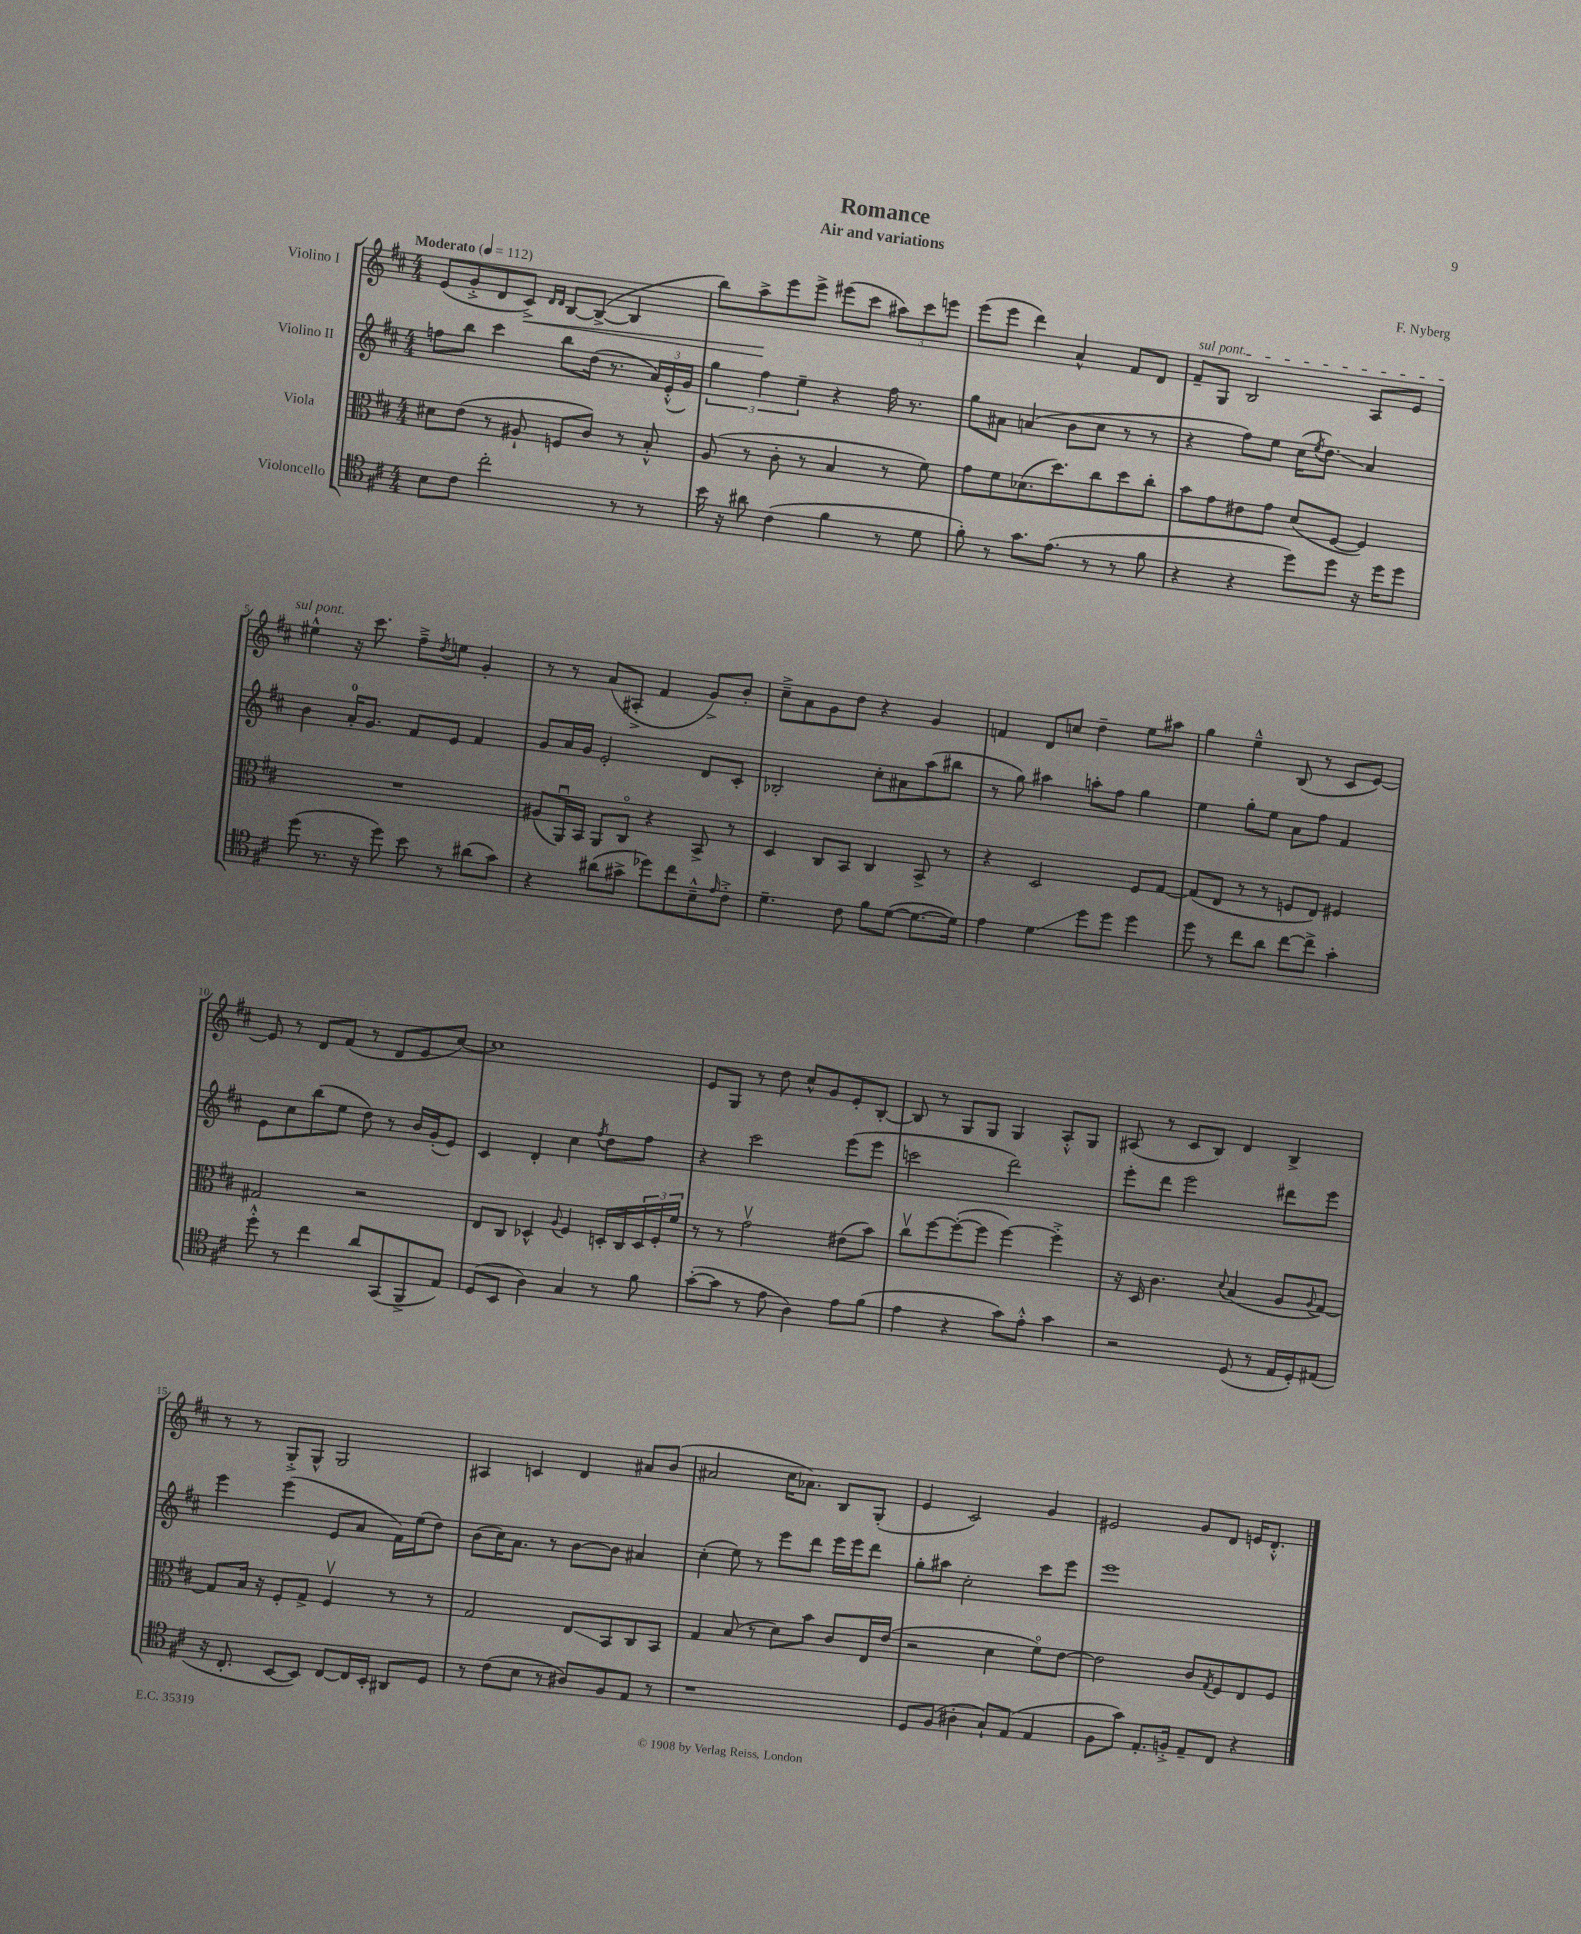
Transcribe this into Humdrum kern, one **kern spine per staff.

**kern	**kern	**kern	**kern
*staff4	*staff3	*staff2	*staff1
*clefC4	*clefC3	*clefG2	*clefG2
*k[f#c#]	*k[f#c#]	*k[f#c#]	*k[f#c#]
*M4/4	*M4/4	*M4/4	*M4/4
*MM112	*MM112	*MM112	*MM112
8B	8d#	8ff	(8e
8c#	(8e	8bb	8g'^
2cc#'	8r	4ccc#	8d
.	8A#`	.	8c#^)
.	.	.	16qqd
.	.	.	16qqd
.	8F	8bb	[8B
.	8c#)	(16dd	(8B^_
.	.	8.r	.
8r	8r	.	4B]
8r	8B'^^	24a)	.
.	.	(24e'^^	.
.	.	24g)	.
=	=	=	=
16b	(8A	6gg	8bb)
16r	.	.	.
8a#	8r	.	8aa^
.	.	6ff#	.
(4c#	8c#'	.	8eee
.	.	6ee~	.
.	8r	.	8eee^
4f#	4B	4r	(8eee#
.	.	.	8ccc#
8r	8r	16ff#	12aa#)
.	.	8.r	.
.	.	.	12ccc#
8d	8f#)	.	.
.	.	.	12eee
=	=	=	=
8f#')	8g	8gg	(8eee
8r	8f#	8a#	8eee
8.g	(8.d-	(4a	4ddd)
(8.e	8.dd)	.	.
.	.	8b	4a^^
8r	8cc#	8cc#	.
8r	8dd	8r	8f#
8f#	8cc#'	8r	8d
=	=	=	=
4r	8b	4r	8f#~
.	8g	.	8G
4r	8e#	8ff#)	2B
.	8g	8ee	.
8dd)	(8d	(16cc#	.
.	.	8qee	.
.	.	8.dd)	.
8dd	[8F#	.	.
16r	4F#])	4a	8A
16dd	.	.	.
8dd	.	.	8e
=	=	=	=
(8dd	1r	4b	4ee#^^
8.r	.	.	.
.	.	16a'	16r
16r	.	8.g	8.ccc#
8dd)	.	.	.
8b	.	8f#	8ff#~^
.	.	.	8qdd
8r	.	8e	8ee
(8a#	.	4f#	4g'
8g)	.	.	.
=	=	=	=
4r	(8A#	8g	8r
.	16AAu)	16a	8r
.	16BB	16g	.
(8a#	8AA	2e'	(8a
8g#^	8C#o	.	8A#'^
8dd-)	4r	.	4f#
8cc#	.	.	.
8B~^^	8BB^	8d	8g^)
16qqe	.	.	.
8c#'^	8r	8c#'	8b'
=	=	=	=
4.d~	4D	2B-'	8cc#~^
.	.	.	8a
.	8C#	.	8g
8c#	8BB	.	8dd
8f#	4C#	8cc#'	4r
([8d	.	8a#	.
8.d_	8BB^	(8aa	4g
.	8r	8bb#	.
16d])	.	.	.
=	=	=	=
4e	4r	8r	4f
.	.	8gg)	.
4d	2D	4aa#	8d
.	.	.	8cc
8dd	.	8aa'	4dd~
8dd	.	8ff#	.
4dd	8F#	4gg	8ee
.	[8G	.	8aa#
=	=	=	=
8dd	(8G]	4ee	4gg
8r	8E	.	.
8cc#	8r	8gg'	4ee~^^
8a	8r	8ee	.
[8cc#	8F	8a	(8B
8cc#^]	8E)	8ff#	8r
4g'	4F#	4f#	8c#
.	.	.	[8e)
=	=	=	=
8dd'^^	2G#	8e	8e]
8r	.	8cc#	8r
4cc#	.	(8bb	8d
.	.	8ee	(8f#
8a	2r	8dd)	8r
(8GG	.	8r	8d
8FF#^	.	16b	8e
.	.	(16g'	.
8E)	.	8e)	[8cc#)
=	=	=	=
(8D	8E	4c#	1cc#]
8BB	8C#	.	.
4A)	4D-^^	4d'	.
.	8qqA	.	.
4G	4F#	4cc#	.
.	.	8qff#	.
8r	16D'	8dd	.
.	16C#	.	.
8f#	24D	8ff#	.
.	24F#'	.	.
.	24f#	.	.
=	=	=	=
([8g'	8r	4r	8e
8g]	8r	.	8G
8r	2gv	2ccc#	8r
8e	.	.	8dd
4A)	.	.	8cc#^^
.	.	.	8g
8e	(8e#	(8eee	8e'
(8f#	8b)	8eee	[8B'
=	=	=	=
4e	8cc#v	2ccc	8B]
.	[8ff#	.	8r
4r	(8ff#'_	.	8G
.	8ff#]	.	8G
8g)	[4ff#)	2ddd)	4G
8e'^^	.	.	.
4g	4ff#'^]	.	8A'^^
.	.	.	8G
=	=	=	=
2r	16r	8eee'	(8A#
.	16D	.	.
.	4.c#	8ddd	8r
.	.	2eee	8c#
.	.	.	8B)
.	8qqd	.	.
(8D	(4B	.	4d
8r	.	.	.
16E	8A	8ddd#	4B^
16D')	.	.	.
.	8qqA	.	.
(8E#	[8G)	8eee	.
=	=	=	=
16r	8G]	4eee	8r
8.C#'	.	.	.
.	16B	.	8r
.	16r	.	.
[8BB	8F#'	(4eee	8G'^
8BB])	8G^	.	8G^^
[8C#	4F#v	8e	2G
16C#]	.	8a	.
16BB'	.	.	.
8AA#	8r	16f#)	.
.	.	(16ee	.
8D	8r	8dd)	.
=	=	=	=
8r	2G	(8b	4A#
(8c#	.	16cc#)	.
.	.	8.a	.
8B	.	.	4c
8r	.	8r	.
8A#)	8E	[8b	4d
8F#	8BB	8b]	.
8E	8C#	4a#	8a#
8r	8BB	.	(8b
=	=	=	=
1r	4G	(4cc#'	2a#
.	(8B	8ee)	.
.	8r	8r	.
.	8d)	8eee	16cc#
.	.	.	8.a-)
.	8b	8ddd	.
.	8c#	16eee	8B
.	.	16eee	.
.	16E	8ddd	(8G'
.	(16e	.	.
=	=	=	=
8D	2r	8gg'	4e
(8F#	.	8aa#	.
4A#'	.	2cc#'	2c#)
8G`)	4d	.	.
(8E	.	.	.
4E	8f#o)	8ccc#	4g
.	[8e	8eee	.
=	=	=	=
8F#	2e]	1eee	2e#
8g)	.	.	.
8.E'	.	.	.
16F'^	.	.	.
8E~	8c#	.	8g
.	8qG	.	.
8C#	8F#	.	8d
4r	8E	.	16e
.	.	.	8.d'^^
.	8F#	.	.
==	==	==	==
*-	*-	*-	*-
